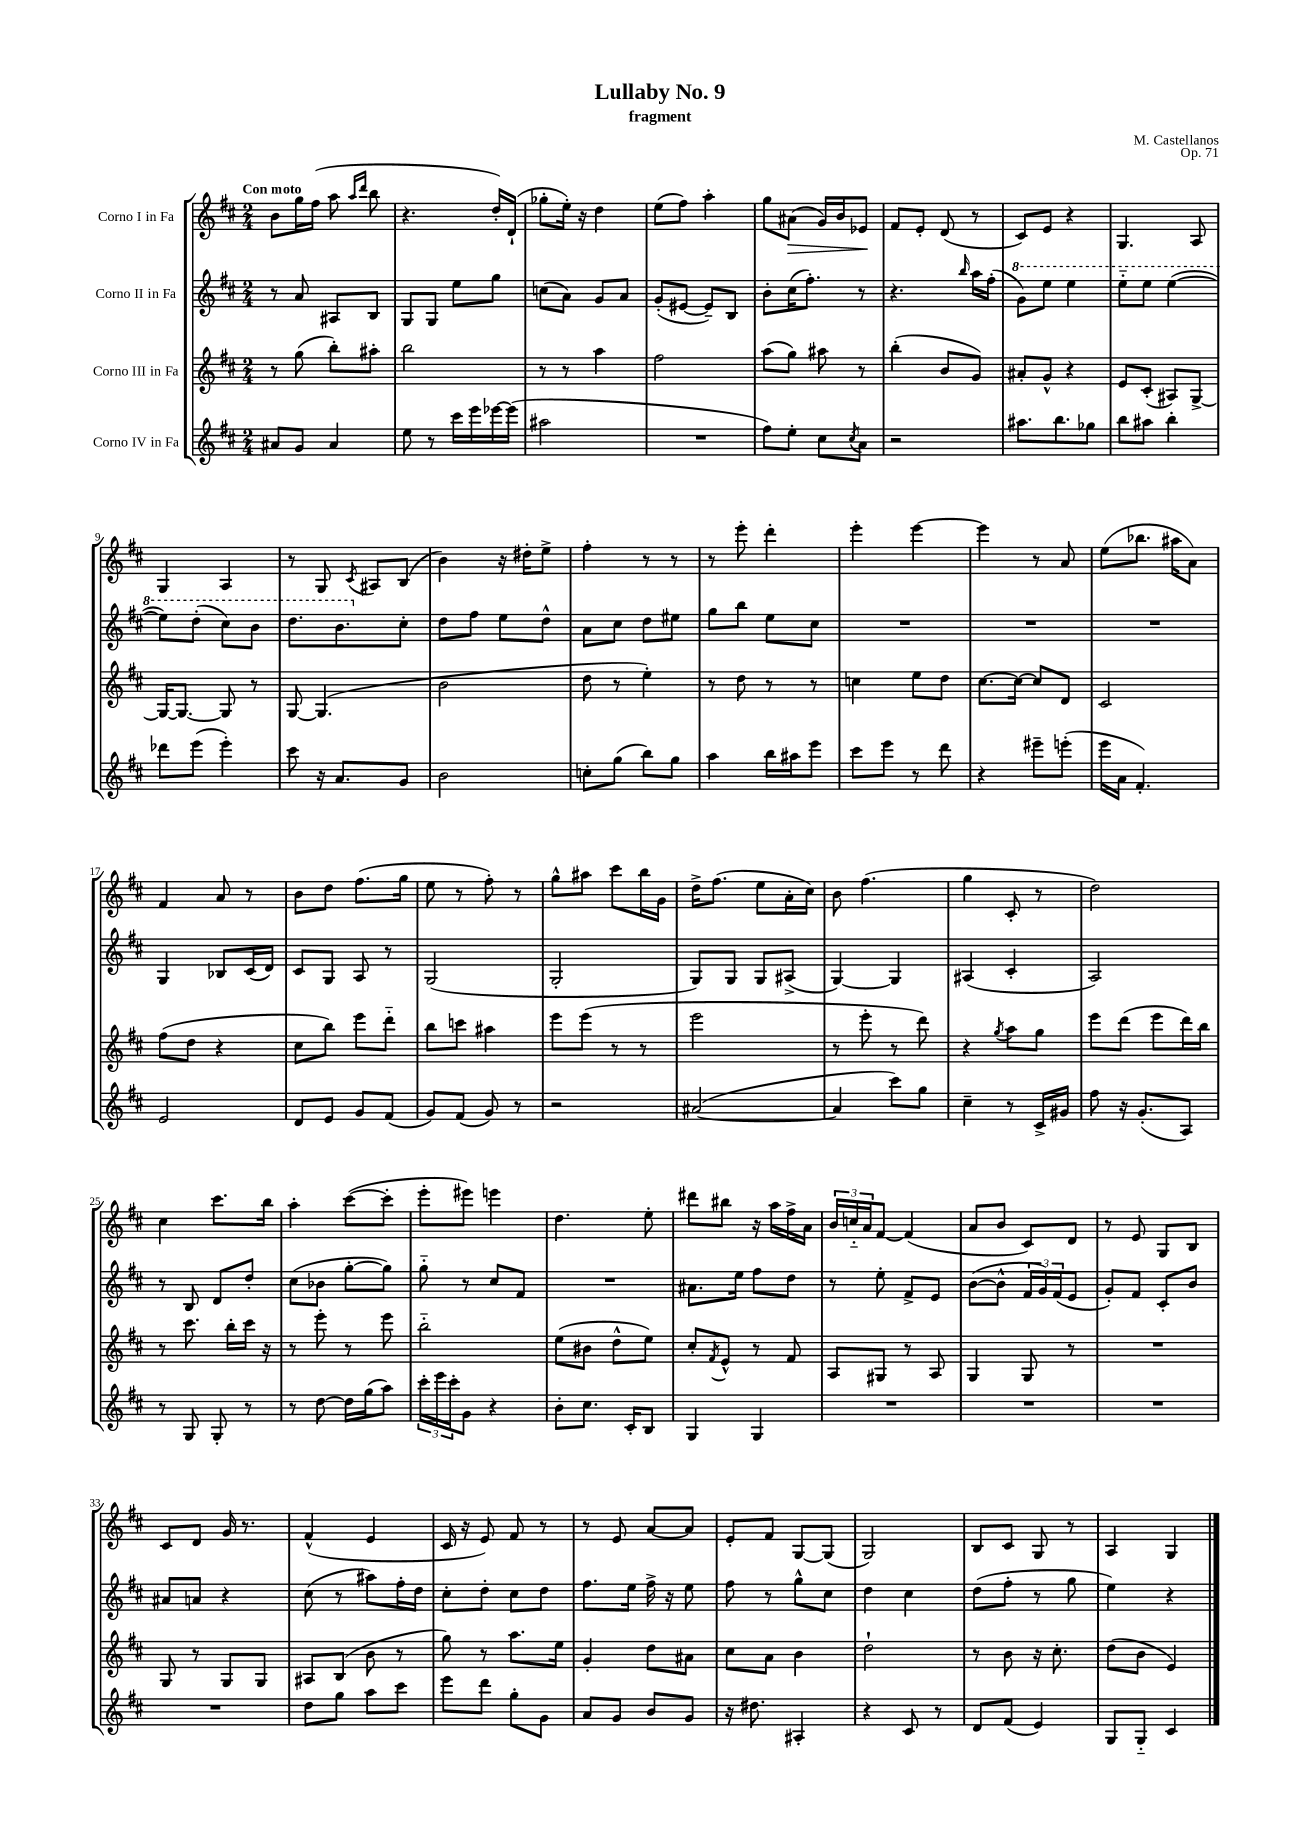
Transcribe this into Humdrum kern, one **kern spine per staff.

**kern	**kern	**kern	**kern
*staff4	*staff3	*staff2	*staff1
*clefG2	*clefG2	*clefG2	*clefG2
*k[f#c#]	*k[f#c#]	*k[f#c#]	*k[f#c#]
*M2/4	*M2/4	*M2/4	*M2/4
8a#	8r	8r	8b
8g	(8gg	8a	16gg
.	.	.	(16ff#
4a#	8bb')	8A#	8aa
.	.	.	16qqaa
.	.	.	16qqddd
.	8aa#'	8B	8bb
=	=	=	=
8ee	2bb	8G	4.r
8r	.	8G	.
16ccc#	.	8ee	.
16eee	.	.	.
[16eee-	.	8gg	16dd')
(16eee-]	.	.	(16d`
=	=	=	=
2aa#	8r	(8cc	8gg-'
.	8r	8a)	16ee')
.	.	.	16r
.	4aa	8g	4dd
.	.	8a	.
=	=	=	=
2r	2ff#	(8g'	(8ee
.	.	[8e#	8ff#)
.	.	8e#~])	4aa'
.	.	8B	.
=	=	=	=
8ff#)	(8aa	8b'	8gg
8ee'	8gg)	(16cc#	(8a#
.	.	8.ff#')	.
8cc#	8aa#	.	16g)
.	.	.	16b
8qcc#	.	.	.
8a	8r	8r	8e-
=	=	=	=
2r	(4bb'	4.r	8f#
.	.	.	8e'
.	8b	.	(8d
.	.	16qqbb	.
.	8g)	16aa	8r
.	.	(16ff#'	.
=	=	=	=
8.aa#	8a#'	8gg)	8c#)
.	8g^^	8eee	8e
8.bb	.	.	.
.	4r	4eee	4r
8gg-	.	.	.
=	=	=	=
8bb	8e	8eee'~	4.G
8aa#	(8c#'	8eee	.
4bb'	8A#)	([4eee	.
.	[8G^	.	8A
=	=	=	=
8ddd-	16G_	8eee])	4G
.	8.G_	.	.
(8eee	.	(8ddd'	.
4eee')	8G]	8ccc#)	4A
.	8r	8bb	.
=	=	=	=
8ccc#	[8G	8.ddd	8r
16r	(4.G]	.	8G
8.a	.	8.bb	.
.	.	.	8qc#
.	.	.	8A#
8g	.	8cc#'	(8B
=	=	=	=
2b	2b	8dd	4b)
.	.	8ff#	.
.	.	8ee	16r
.	.	.	16dd#'
.	.	8dd^^	8ee^
=	=	=	=
8cc'	8dd	8a	4ff#'
(8gg	8r	8cc#	.
8bb)	4ee')	8dd	8r
8gg	.	8ee#	8r
=	=	=	=
4aa	8r	8gg	8r
.	8dd	8bb	8eee'
16bb	8r	8ee	4ddd'
16aa#	.	.	.
8eee	8r	8cc#	.
=	=	=	=
8ccc#	4cc	2r	4eee'
8eee	.	.	.
8r	8ee	.	[4eee
8ddd	8dd	.	.
=	=	=	=
4r	[8.cc#	2r	4eee]
.	16cc#_	.	.
8eee#~	8cc#]	.	8r
(8eee'	8d	.	8a
=	=	=	=
16eee	2c#	2r	(8ee
16a	.	.	.
4.f#')	.	.	8.bb-
.	.	.	16aa#
.	.	.	8a)
=	=	=	=
2e	(8ff#	4G	4f#
.	8dd	.	.
.	4r	8B-	8a
.	.	(16c#	8r
.	.	16d)	.
=	=	=	=
8d	8cc#	8c#	8b
8e	8bb)	8G	8dd
8g	8eee	8A	(8.ff#
(8f#	8ddd'~	8r	.
.	.	.	16gg
=	=	=	=
8g)	8bb	(2G	8ee
(8f#	8ccc	.	8r
8g)	4aa#	.	8ff#')
8r	.	.	8r
=	=	=	=
2r	8eee	2G'	8gg^^
.	(8eee	.	8aa#
.	8r	.	8ccc#
.	8r	.	16bb
.	.	.	16g
=	=	=	=
([2a#	2eee	8G)	16dd^
.	.	.	(8.ff#
.	.	8G	.
.	.	8G	8ee
.	.	(8A#^	16a'
.	.	.	16cc#)
=	=	=	=
4a#]	8r	[4G)	8b
.	8eee'	.	(4.ff#
8ccc#)	8r	4G]	.
8gg	8ddd)	.	.
=	=	=	=
4cc#~	4r	(4A#	4gg
.	8qgg	.	.
8r	8aa	4c#'	8c#'
16c#^	8gg	.	8r
16g#	.	.	.
=	=	=	=
8ff#	8eee	2A)	2dd)
16r	(8ddd	.	.
(8.g'	.	.	.
.	8eee	.	.
8A)	16ddd)	.	.
.	16bb	.	.
=	=	=	=
8r	8r	8r	4cc#
8G	8.ccc#	8B	.
8G'	.	8d	8.ccc#
.	16bb'	.	.
8r	16ccc#	8dd'	.
.	16r	.	16bb
=	=	=	=
8r	8r	(8cc#	4aa'
[8dd	8eee'	8b-	.
16dd]	8r	[8gg'	([8ccc#
(16gg	.	.	.
8aa)	8eee	8gg])	8ccc#']
=	=	=	=
24ccc#'	2bb'~	8gg'~	8eee'
24eee	.	.	.
24ccc#'	.	.	.
8g	.	8r	8eee#)
4r	.	8cc#	4eee
.	.	8f#	.
=	=	=	=
8b'	(8ee	2r	4.dd
8.cc#	8b#	.	.
.	8dd^^	.	.
16c#'	.	.	.
8B	8ee)	.	8ee'
=	=	=	=
4G	8cc#'	8.a#	8ddd#
.	8qf#	.	.
.	8e^^	.	8bb#
.	.	16ee	.
4G	8r	8ff#	16r
.	.	.	16aa
.	8f#	8dd	16ff#^
.	.	.	16a
=	=	=	=
2r	8A	8r	24b
.	.	.	24cc'~
.	.	.	24a
.	8G#	8ee'	[8f#
.	8r	8f#^	(4f#]
.	8A	8e	.
=	=	=	=
2r	4G	([8b	8a
.	.	8b^^]	8b
.	8G	24f#	8c#)
.	.	24g)	.
.	.	(24f#	.
.	8r	8e	8d
=	=	=	=
2r	2r	8g')	8r
.	.	8f#	8e
.	.	8c#'	8G
.	.	8b	8B
=	=	=	=
2r	8G	8a#	8c#
.	8r	8a	8d
.	8G	4r	16g
.	.	.	8.r
.	8G	.	.
=	=	=	=
8dd	8A#	(8cc#	(4f#^^
8gg	(8B	8r	.
8aa	8b	8aa#)	4e
8ccc#	8r	16ff#'	.
.	.	16dd	.
=	=	=	=
8eee	8gg)	8cc#'	16c#
.	.	.	16r
8ddd	8r	8dd'	8e)
8gg'	8.aa	8cc#	8f#
8g	.	8dd	8r
.	16ee	.	.
=	=	=	=
8a	4g'	8.ff#	8r
8g	.	.	8e
.	.	16ee	.
8b	8dd	16ff#^	[8a
.	.	16r	.
8g	8a#	8ee	8a]
=	=	=	=
16r	8cc#	8ff#	8e'
8.dd#	.	.	.
.	8a	8r	8f#
4A#'	4b	8gg^^	[8G
.	.	8cc#	(8G]
=	=	=	=
4r	2dd`	4dd	2G)
8c#	.	4cc#	.
8r	.	.	.
=	=	=	=
8d	8r	(8dd	8B
(8f#	8b	8ff#'	8c#
4e)	16r	8r	8G
.	8.cc#'	.	.
.	.	8gg	8r
=	=	=	=
8G	(8dd	4ee)	4A
8G'~	8b	.	.
4c#	4e)	4r	4G
==	==	==	==
*-	*-	*-	*-
